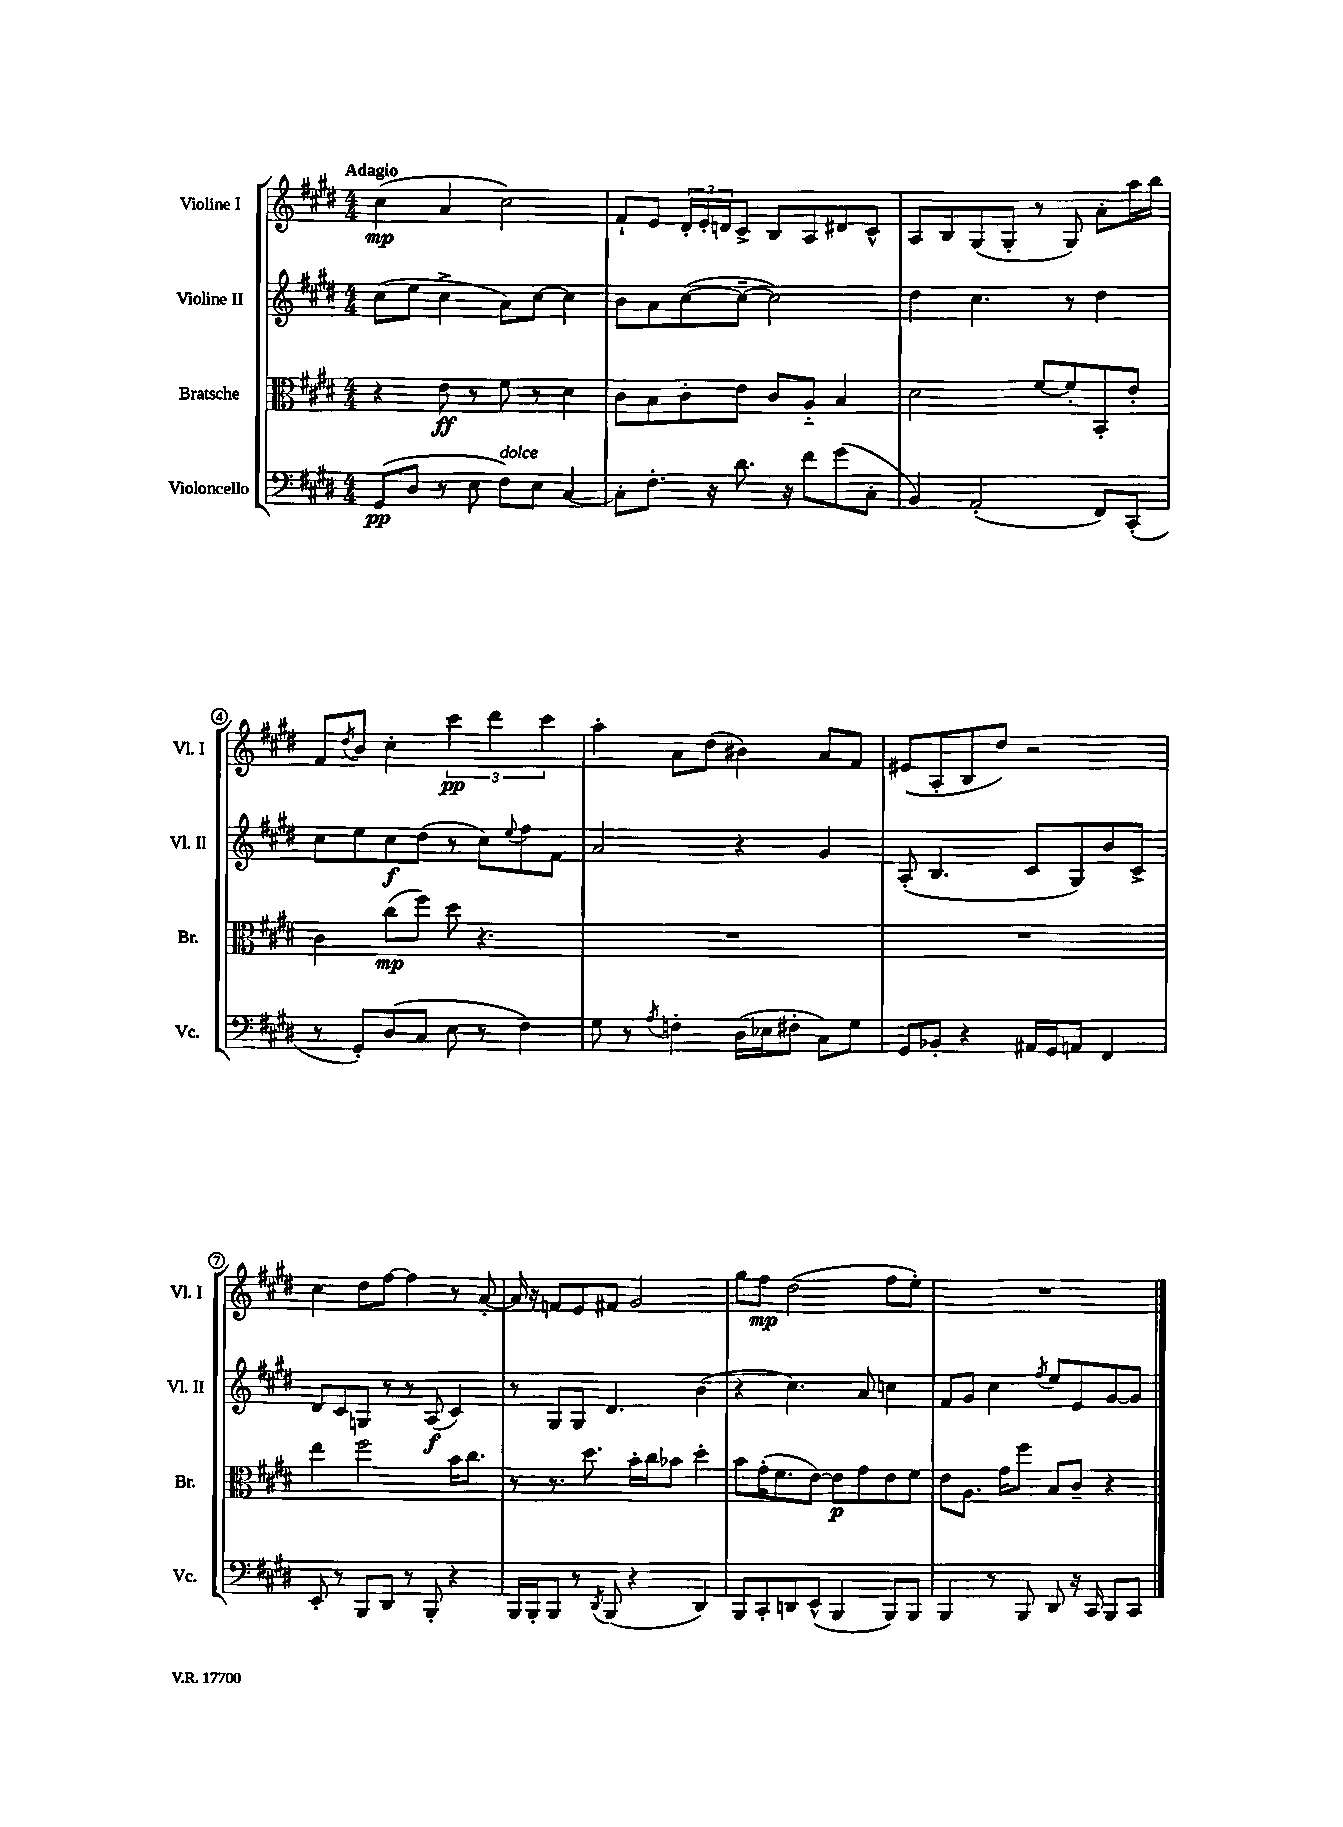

**kern	**dynam	**kern	**dynam	**kern	**dynam	**kern	**dynam
*part4	*part4	*part3	*part3	*part2	*part2	*part1	*part1
*staff4	*staff4	*staff3	*staff3	*staff2	*staff2	*staff1	*staff1
*I"Violoncello	*	*I"Bratsche	*	*I"Violine II	*	*I"Violine I	*
*I'Vc.	*	*I'Br.	*	*I'Vl. II	*	*I'Vl. I	*
*clefF4	*	*clefC3	*	*clefG2	*	*clefG2	*
*k[f#c#g#d#]	*	*k[f#c#g#d#]	*	*k[f#c#g#d#]	*	*k[f#c#g#d#]	*
*M4/4	*	*M4/4	*	*M4/4	*	*M4/4	*
=1	=1	=1	=1	=1	=1	=1	=1
!	!	!	!	!	!	!LO:TX:a:B:t=Adagio	!
(8GG#/L	pp	4r	.	(8cc#\L	.	(4cc#\	mp
8D#/J	.	.	.	8ee\J	.	.	.
8r	.	8e\	ff	4cc#^\	.	4a/	.
8E\	.	8r	.	.	.	.	.
!LO:TX:a:i:t=dolce	!	!	!	!	!	!	!
8F#\L)	.	8f#\	.	8a\L)	.	2cc#\)	.
8E\J	.	8r	.	[8cc#\J	.	.	.
[4C#/	.	4d#\	.	4cc#\]	.	.	.
=2	=2	=2	=2	=2	=2	=2	=2
8C#'\L]	.	8c#\L	.	8b\L	.	8f#`/L	.
8.F#'\J	.	8B\	.	8a\	.	8e/J	.
.	.	8c#'\	.	([8cc#\	.	24d#'/LL	.
.	.	.	.	.	.	24e'/	.
16r	.	.	.	.	.	.	.
.	.	.	.	.	.	24dn/J	.
8.d#\	.	8e\J	.	8cc#~\J_	.	8c#^/J	.
.	.	8c#/L	.	2cc#\])	.	8B/L	.
16r	.	.	.	.	.	.	.
8f#\L	.	8A/J	.	.	.	8A/	.
(8g#\	.	4B/	.	.	.	8d#X/	.
8C#'\J	.	.	.	.	.	8c#^^/J	.
=3	=3	=3	=3	=3	=3	=3	=3
4BB/)	.	2d#\	.	4dd#\	.	8A/L	.
.	.	.	.	.	.	8B/	.
(2AA'/	.	.	.	4.cc#\	.	(8G#/	.
.	.	.	.	.	.	8G#'/J	.
.	.	[8f#/L	.	.	.	8r	.
.	.	8f#'/]	.	8r	.	8G#/)	.
8FF#/L)	.	8BB'/	.	4dd#\	.	8a'\L	.
(8CC#'/J	.	8e'/J	.	.	.	16aa\L	.
.	.	.	.	.	.	16bb\JJ	.
!!LO:LB:g=z
=4	=4	=4	=4	=4	=4	=4	=4
8r	.	4c#\	.	8cc#\L	.	8f#/L	.
.	.	.	.	.	.	8qdd#/	.
8GG#'/L)	.	.	.	8ee\	.	8b/J	.
(8D#/	.	(8cc#\L	mp	8cc#\	f	4cc#'\	.
8C#/J	.	8ff#\J)	.	(8dd#\J	.	.	.
8E\	.	8dd#\	.	8r	.	6ccc#\	pp
8r	.	4.r	.	8cc#\L)	.	.	.
.	.	.	.	.	.	6ddd#\	.
.	.	.	.	8qqee/	.	.	.
4F#\)	.	.	.	8ff#\	.	.	.
.	.	.	.	.	.	6ccc#\	.
.	.	.	.	8f#\J	.	.	.
=5	=5	=5	=5	=5	=5	=5	=5
8G#\	.	1r	.	2a/	.	4aa'\	.
8r	.	.	.	.	.	.	.
8qA/	.	.	.	.	.	.	.
4Fn'\	.	.	.	.	.	8a\L	.
.	.	.	.	.	.	(8dd#\J	.
(16D#\LL	.	.	.	4r	.	4b#X\)	.
16E-X\J	.	.	.	.	.	.	.
8F#X'\J	.	.	.	.	.	.	.
8C#\L)	.	.	.	4g#/	.	8a/L	.
8G#\J	.	.	.	.	.	8f#/J	.
=6	=6	=6	=6	=6	=6	=6	=6
8GG#/L	.	1r	.	(8A'/	.	(8e#X/L	.
8BB-X'/J	.	.	.	4.B/	.	8A'/	.
4r	.	.	.	.	.	8B/	.
.	.	.	.	.	.	8dd#/J)	.
16AA#X/LL	.	.	.	8c#/L	.	2r	.
16GG#/J	.	.	.	.	.	.	.
8AAn/J	.	.	.	8G#/)	.	.	.
4FF#/	.	.	.	8b/	.	.	.
.	.	.	.	8c#^/J	.	.	.
!!LO:LB:g=z
=7	=7	=7	=7	=7	=7	=7	=7
8EE'/	.	4ee\	.	8d#/L	.	4cc#\	.
8r	.	.	.	8c#/	.	.	.
8BBB/L	.	2ff#\	.	8Gn/J	.	8dd#\L	.
8DD#/J	.	.	.	8r	.	[8ff#\J	.
8r	.	.	.	8r	.	4ff#\]	.
8BBB'/	.	.	.	(8A/	f	.	.
4r	.	16b\KL	.	4c#/)	.	8r	.
.	.	8.cc#\J	.	.	.	.	.
.	.	.	.	.	.	[8a'/	.
=8	=8	=8	=8	=8	=8	=8	=8
16BBB/LL	.	8r	.	8r	.	16a/]	.
16BBB'/J	.	.	.	.	.	16r	.
8BBB/J	.	8.r	.	8G#/L	.	8fn/L	.
8r	.	.	.	8G#/J	.	8e/	.
.	.	8.dd#\	.	.	.	.	.
8qDD#/	.	.	.	.	.	.	.
(8BBB/	.	.	.	4.d#/	.	8f#X/J	.
4r	.	16b'\LL	.	.	.	2g#/	.
.	.	16cc#\J	.	.	.	.	.
.	.	8b-X\J	.	.	.	.	.
4DD#/)	.	4dd#'\	.	(4b\	.	.	.
=9	=9	=9	=9	=9	=9	=9	=9
8BBB/L	.	8b\L	.	4r	.	8gg#\L	.
8CC#'/	.	(16g#'\K	.	.	.	8ff#\J	mp
.	.	8.f#\	.	.	.	.	.
8DDn/	.	.	.	4.cc#\)	.	(2dd#\	.
(8EE^^/J	.	[8e\J)	.	.	.	.	.
4BBB/	.	8e\L]	p	.	.	.	.
.	.	8g#\	.	8a/	.	.	.
8BBB/L)	.	8e\	.	4ccn\	.	8ff#\L	.
8BBB/J	.	8f#\J	.	.	.	8ee'\J)	.
=10	=10	=10	=10	=10	=10	=10	=10
4BBB/	.	8e\L	.	8f#/L	.	1r	.
.	.	8.A\J	.	8g#/J	.	.	.
8r	.	.	.	4cc#\	.	.	.
.	.	16g#\KL	.	.	.	.	.
8BBB/	.	8ff#\J	.	.	.	.	.
.	.	.	.	8qff#/	.	.	.
8DD#/	.	8B/L	.	8ee/L	.	.	.
16r	.	8c#~/J	.	8e/	.	.	.
16CC#/	.	.	.	.	.	.	.
8BBB/L	.	4r	.	[8g#/	.	.	.
8CC#/J	.	.	.	8g#/J]	.	.	.
==	==	==	==	==	==	==	==
*-	*-	*-	*-	*-	*-	*-	*-
